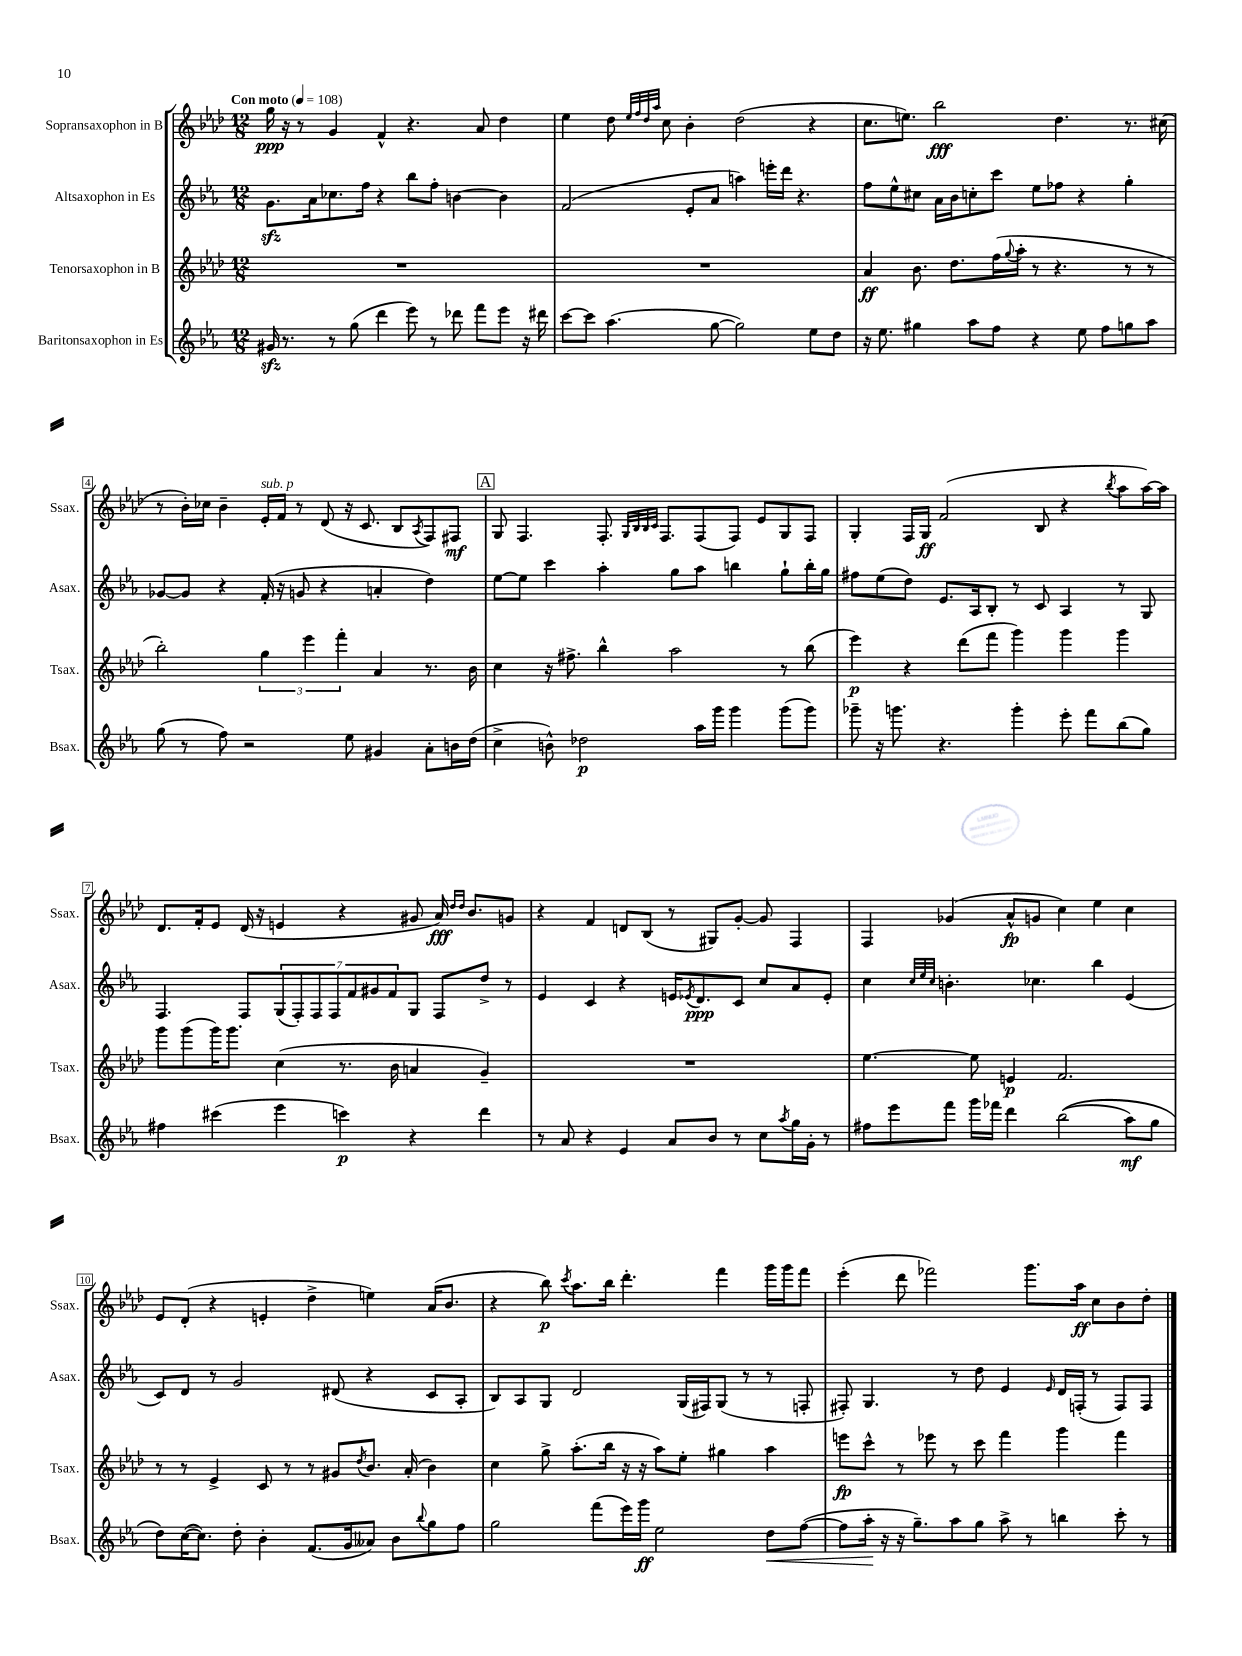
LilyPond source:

<<
\new StaffGroup <<
\new Staff = "s0" \with { instrumentName = "Sopransaxophon in B" shortInstrumentName = "Ssax." } {
    \clef treble \key aes \major \numericTimeSignature \time 12/8 \tempo "Con moto" 4 = 108
    g''16\ppp r16 r8 g'4 f'4-^ r4. aes'8 des''4 |
    ees''4 des''8 \grace { ees''32 f''32 des''32 aes''32 } c''8 bes'4-. des''2( r4 |
    c''8. e''8.) bes''2\fff des''4. r8. cis''16( |
    r8 bes'16-.) ces''16 bes'4-- ees'16-.^\markup { \italic "sub. p" } f'16 r8 des'8( r16 c'8. bes8 \acciaccatura { aes8 } f8) fis8\mf |
    \mark \markup { \box "A" } g8 f4. f8.-. \grace { g32 bes32 bes32 c'32 } f8. f8( f8) ees'8 g8 f8 |
    g4-. f16 g16\ff f'2( bes8 r4 \acciaccatura { bes''8 } aes''8 aes''16~) aes''16 |
    des'8. f'16-. ees'8 des'16( r16 e'4 r4 gis'8 aes'16\fff) \grace { des''16 des''16 } bes'8. g'8 |
    r4 f'4 d'8 bes8( r8 gis8) g'8~-. g'8 f4 |
    f4 ges'4( aes'8-^\fp g'8 c''4) ees''4 c''4 |
    ees'8 des'8-.( r4 e'4-. des''4-> e''4) aes'16( bes'8. |
    r4 bes''8\p) \acciaccatura { c'''8 } aes''8. bes''16 des'''4.-. f'''4 g'''16 g'''16 f'''8 |
    ees'''4-.( des'''8 fes'''2) g'''8. aes''16\ff c''8 bes'8 des''8-. \bar "|." |
}
\new Staff = "s1" \with { instrumentName = "Altsaxophon in Es" shortInstrumentName = "Asax." } {
    \clef treble \key ees \major \numericTimeSignature \time 12/8
    g'8.\sfz aes'16 ces''8. f''16 r4 bes''8 f''8-. b'4~ b'4 |
    f'2( ees'8-. aes'8 a''4) e'''16-. d'''16 r4. |
    f''8 ees''8-^ cis''8 aes'16 bes'16 c''8-. c'''8 ees''8 fes''8 r4 g''4-. |
    ges'8~ ges'8 r4 f'16-.( r16 g'8 r4 a'4-. d''4) |
    \mark \markup { \box "A" } ees''8~ ees''8 c'''4 aes''4-. g''8 aes''8 b''4 g''8-! b''16-. g''16 |
    fis''8 ees''8( d''8) ees'8. aes16 bes8-. r8 c'8 aes4 r8 g8 |
    f4. f8 \tuplet 7/4 { g8( f8-.) f8 f8 f'8 gis'8 f'8 } g8 f8 d''8-> r8 |
    ees'4 c'4 r4 e'16 \acciaccatura { ees'8 } d'8.\ppp c'8 c''8 aes'8 ees'8-. |
    c''4 \grace { c''32 ees''32 c''32 } b'4.-. ces''4. bes''4 ees'4( |
    c'8) d'8 r8 g'2 dis'8( r4 c'8 aes8-. |
    bes8) aes8 g8 d'2 g16( fis16) g8( r8 r8 f8-. |
    fis8-.) g4. r8 d''8 ees'4 \grace { ees'16 } d'16 f16-.( r8 f8) f8 \bar "|." |
}
\new Staff = "s2" \with { instrumentName = "Tenorsaxophon in B" shortInstrumentName = "Tsax." } {
    \clef treble \key aes \major \numericTimeSignature \time 12/8
    R1. |
    R1. |
    aes'4\ff bes'8. des''8. f''16( \appoggiatura { g''8 } aes''16-. r8 r4. r8 r8 |
    bes''2-.) \tuplet 3/2 { g''4 ees'''4 f'''4-. } aes'4 r8. bes'16 |
    \mark \markup { \box "A" } c''4 r16 fis''8.-> bes''4-^ aes''2 r8 bes''8( |
    ees'''4\p) r4 des'''8( f'''8 g'''4) g'''4 g'''4 |
    g'''8 g'''8( g'''16) g'''8. c''4( r8. bes'16 a'4 g'4--) |
    R1. |
    ees''4.~ ees''8 e'4\p f'2. |
    r8 r8 ees'4-> c'8 r8 r8 gis'8 \acciaccatura { des''8 } bes'8. aes'16-.( bes'4) |
    c''4 g''8-> aes''8.-.( bes''16 r16 r16 aes''8) ees''8-. gis''4 aes''4 |
    e'''8\fp c'''8-^ r8 ees'''8 r8 c'''8 f'''4 g'''4 f'''4 \bar "|." |
}
\new Staff = "s3" \with { instrumentName = "Baritonsaxophon in Es" shortInstrumentName = "Bsax." } {
    \clef treble \key ees \major \numericTimeSignature \time 12/8
    gis'16\sfz r8. r8 g''8( d'''4 ees'''8) r8 des'''8 f'''8 ees'''8 r16 dis'''16 |
    c'''8~ c'''8 aes''4.( g''8~ g''2) ees''8 d''8 |
    r16 ees''8. gis''4 aes''8 f''8 r4 ees''8 f''8 g''8 aes''8 |
    g''8( r8 f''8) r2 ees''8 gis'4 aes'8-. b'16 d''16( |
    \mark \markup { \box "A" } c''4-> b'8-^) des''2\p aes''16 g'''16 g'''4 g'''8( g'''8) |
    ges'''8-- r16 g'''8. r4. g'''4-. ees'''8-. f'''8 bes''8( g''8) |
    fis''4 cis'''4( ees'''4 c'''4\p) r4 d'''4 |
    r8 aes'8 r4 ees'4 aes'8 bes'8 r8 c''8 \acciaccatura { aes''8 } g''16 g'16-. r8 |
    fis''8 ees'''8 f'''8 g'''16 fes'''16 d'''4 bes''2(\( aes''8\mf) g''8 |
    d''8\) c''16~( c''8.) d''8-. bes'4-. f'8.( g'16 aeses'8) bes'8 \appoggiatura { bes''8 } g''8 f''8 |
    g''2 f'''8( ees'''16) g'''16\ff ees''2 d''8\< f''8~( |
    f''8 aes''16-.\! r16 r16 g''8.--) aes''8 g''8 aes''8-> r8 b''4 c'''8-. r8 \bar "|." |
}
>>
>>
\layout { \context { \Score \override BarNumber.stencil = #(make-stencil-boxer 0.1 0.3 ly:text-interface::print) } }
